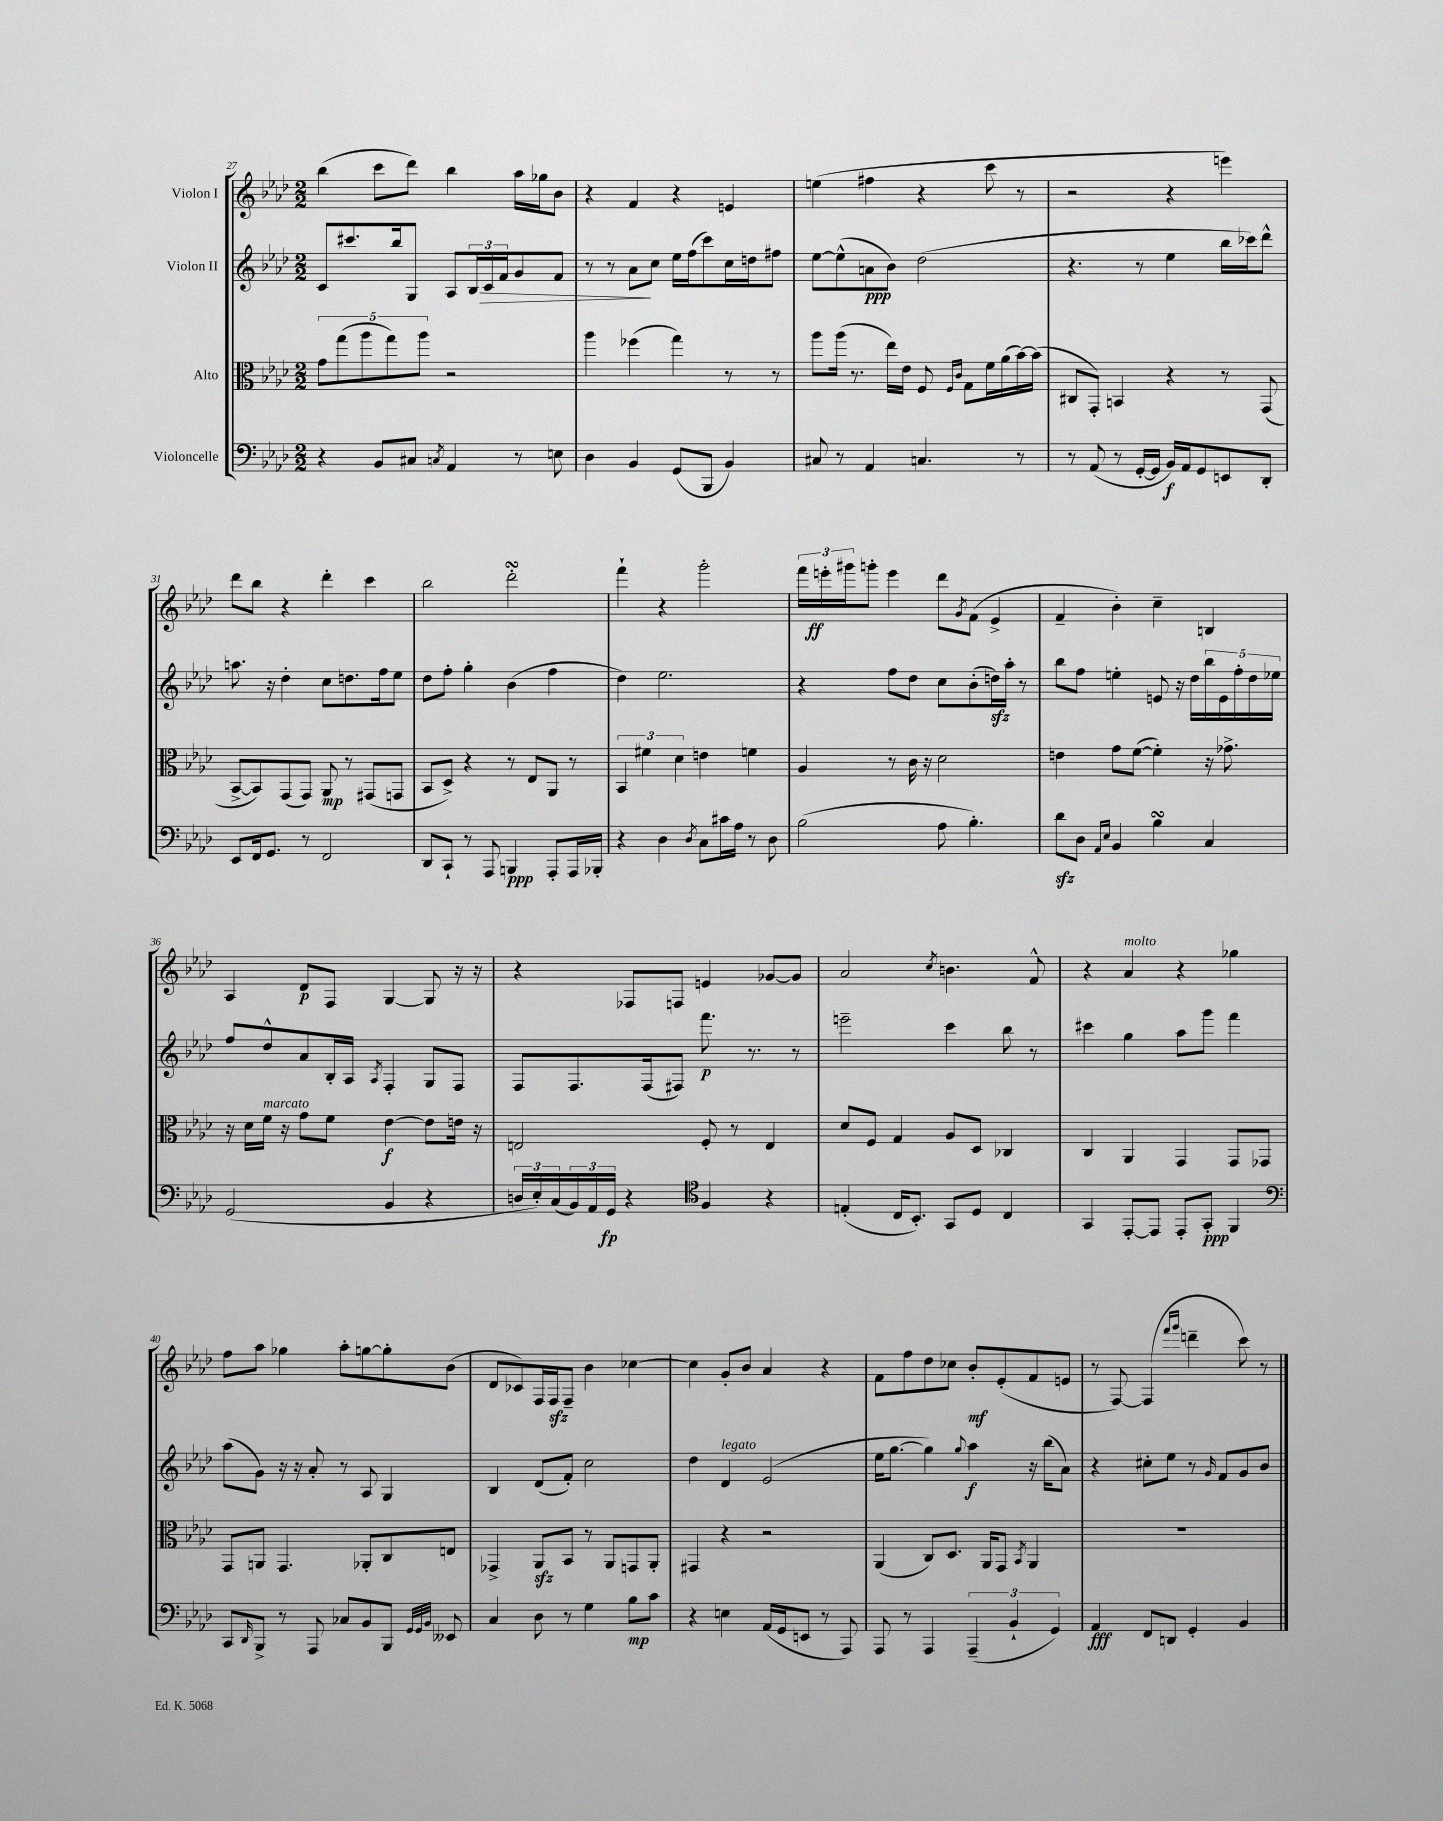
<<
\new StaffGroup <<
\new Staff = "s0" \with { instrumentName = "Violon I" } {
    \clef treble \key aes \major \numericTimeSignature \time 2/2
    bes''4( c'''8 des'''8) bes''4 aes''16 ges''16 bes'8 |
    r4 f'4 r4 e'4 |
    e''4( fis''4 r4 c'''8 r8 |
    r2 r4 e'''4) |
    des'''8 bes''8 r4 des'''4-. c'''4 |
    bes''2 des'''2-.\turn |
    f'''4-! r4 g'''2-. |
    \tuplet 3/2 { f'''16 e'''16-.\ff gis'''16 } g'''8-. e'''4 des'''8 \acciaccatura { g'8 } f'8( ees'4-> |
    f'4-- bes'4-.) c''4-- b4 |
    aes4 des'8\p f8 g4~ g8 r16 r16 |
    r4 fes8 f8 e'4 ges'8~ ges'8 |
    aes'2 \acciaccatura { c''8 } b'4. f'8-^ |
    r4 aes'4^\markup { \italic "molto" } r4 ges''4 |
    f''8 aes''8 ges''4 aes''8-. g''8~ g''8-. bes'8( |
    des'8 ces'8) f16 f16\sfz f8-- bes'4 ces''4~ |
    ces''4 g'8-. bes'8 aes'4 r4 |
    f'8 f''8 des''8 ces''8 bes'8-.\mf ees'8-.( f'8 e'8 |
    r8 f8~) f4( \grace { f'''16 g'''16 } d'''4-- c'''8) r8 \bar "|." |
}
\new Staff = "s1" \with { instrumentName = "Violon II" } {
    \clef treble \key aes \major \numericTimeSignature \time 2/2
    c'8 cis'''8. bes''16 g8 aes8 \tuplet 3/2 { bes16 c'16\> f'16 } g'8 f'8 |
    r8 r8 aes'8\! c''8 ees''16 f''16( c'''8) c''16 d''16 fis''8 |
    ees''8~ ees''8-^( a'8\ppp bes'8) des''2( |
    r4. r8 ees''4 bes''16 ces'''16) des'''8-^ |
    a''8. r16 des''4-. c''8 d''8. f''16 ees''8 |
    des''8 f''8-. g''4-. bes'4( f''4 |
    des''4) ees''2. |
    r4 f''8 des''8 c''8 bes'8-.( d''16\sfz) aes''16-. r8 |
    bes''8 f''8 e''4-. e'8 r16 des''16 \tuplet 5/4 { bes''16 e'16 f''16-. des''16 ees''16 } |
    f''8 des''8-^ aes'8 bes16-. aes16 \acciaccatura { aes8 } f4-. g8 f8 |
    f8 f8. f16( fis8) f'''8.\p r8. r8 |
    e'''2-- c'''4 bes''8 r8 |
    cis'''4 g''4 aes''8 g'''8 f'''4 |
    aes''8( g'8) r16 r16 aes'8-. r8 aes8 g4 |
    bes4 des'8( f'8-.) c''2 |
    des''4 des'4^\markup { \italic "legato" } ees'2( |
    ees''16 g''8.~ g''4) \appoggiatura { g''8 } aes''4\f r16 bes''16( aes'8) |
    r4 cis''8-. ees''8 r8 \grace { g'16 } f'8 g'8 bes'8 \bar "|." |
}
\new Staff = "s2" \with { instrumentName = "Alto" } {
    \clef alto \key aes \major \numericTimeSignature \time 2/2
    \tuplet 5/4 { g'8 g''8( aes''8 g''8) aes''8 } r2 |
    aes''4 fes''4( g''4) r8 r8 |
    aes''8 aes''16( r8. ees''16) ees'16 f8 \grace { f16 c'16 } g8 f'16 aes'16( bes'16~) bes'16( |
    cis8 g,8-.) b,4 r4 r8 g,8( |
    bes,8~-> bes,8) g,8( g,8) aes,8\mp r8 gis,8( g,8 |
    bes,8 des8->) r4 r8 ees8 aes,8 r8 |
    \tuplet 3/2 { bes,4 fis'4 des'4 } e'4 f'4 |
    aes4 r8 c'16 r16 des'2 |
    e'4 g'8 f'8~( f'4-.) r16 ges'8.-> |
    r16 des'16 f'16^\markup { \italic "marcato" } r16 g'8 f'8 ees'4~\f ees'8 e'16 r16 |
    e2 f8-. r8 e4 |
    des'8 f8 g4 aes8 des8 ces4 |
    c4 aes,4 g,4 g,8 ges,8 |
    g,8 a,8 g,4. aes,8-. c8 e8 |
    ges,4-> aes,8\sfz bes,8 r8 aes,8 g,8 aes,8-. |
    gis,4 r4 r2 |
    aes,4( c8) des8. aes,16 g,8 \acciaccatura { bes,8 } aes,4 |
    R1 \bar "|." |
}
\new Staff = "s3" \with { instrumentName = "Violoncelle" } {
    \clef bass \key aes \major \numericTimeSignature \time 2/2
    r4 bes,8 cis8 \acciaccatura { c8 } aes,4 r8 e8 |
    des4 bes,4 g,8( bes,,8 bes,4) |
    cis8 r8 aes,4 c4. r8 |
    r8 aes,8( r8 g,16~-. g,16 bes,16\f) aes,16 g,8 e,8 des,8-. |
    ees,8 f,16 g,8. r8 f,2 |
    des,8 c,8-! r8 aes,,8 b,,4\ppp aes,,8-. aes,,16 bes,,16-. |
    r4 des4 \acciaccatura { des8 } c8 cis'16 aes16 r8 des8 |
    bes2( aes8 bes4.-.) |
    des'8\sfz des8 \grace { aes,16 ees16 } bes,4 bes4\turn c4 |
    g,2( bes,4 r4 |
    \tuplet 3/2 { d16 ees16-.) c16( } \tuplet 3/2 { bes,16) aes,16 g,16\fp } r4 \clef tenor f4 r4 |
    e4-.( c16 bes,8.-.) g,8 des8 c4 |
    g,4 ees,8~-. ees,8 ees,8-. g,8-.\ppp f,4 |
    \clef bass c,8 \grace { des,16 } bes,,8-> r8 aes,,8 ces8 bes,8 bes,,8 \grace { g,32 g,32 bes,32 } eeses,8 |
    c4 des8 r8 g4 bes8\mp c'8 |
    r4 e4 aes,16( g,16 e,8 r8 aes,,8) |
    aes,,8 r8 aes,,4 \tuplet 3/2 { aes,,4--( bes,4-! g,4) } |
    aes,4\fff f,8 d,8 g,4-. bes,4 \bar "|." |
}
>>
>>
\layout { \context { \Score currentBarNumber = #27 } }
